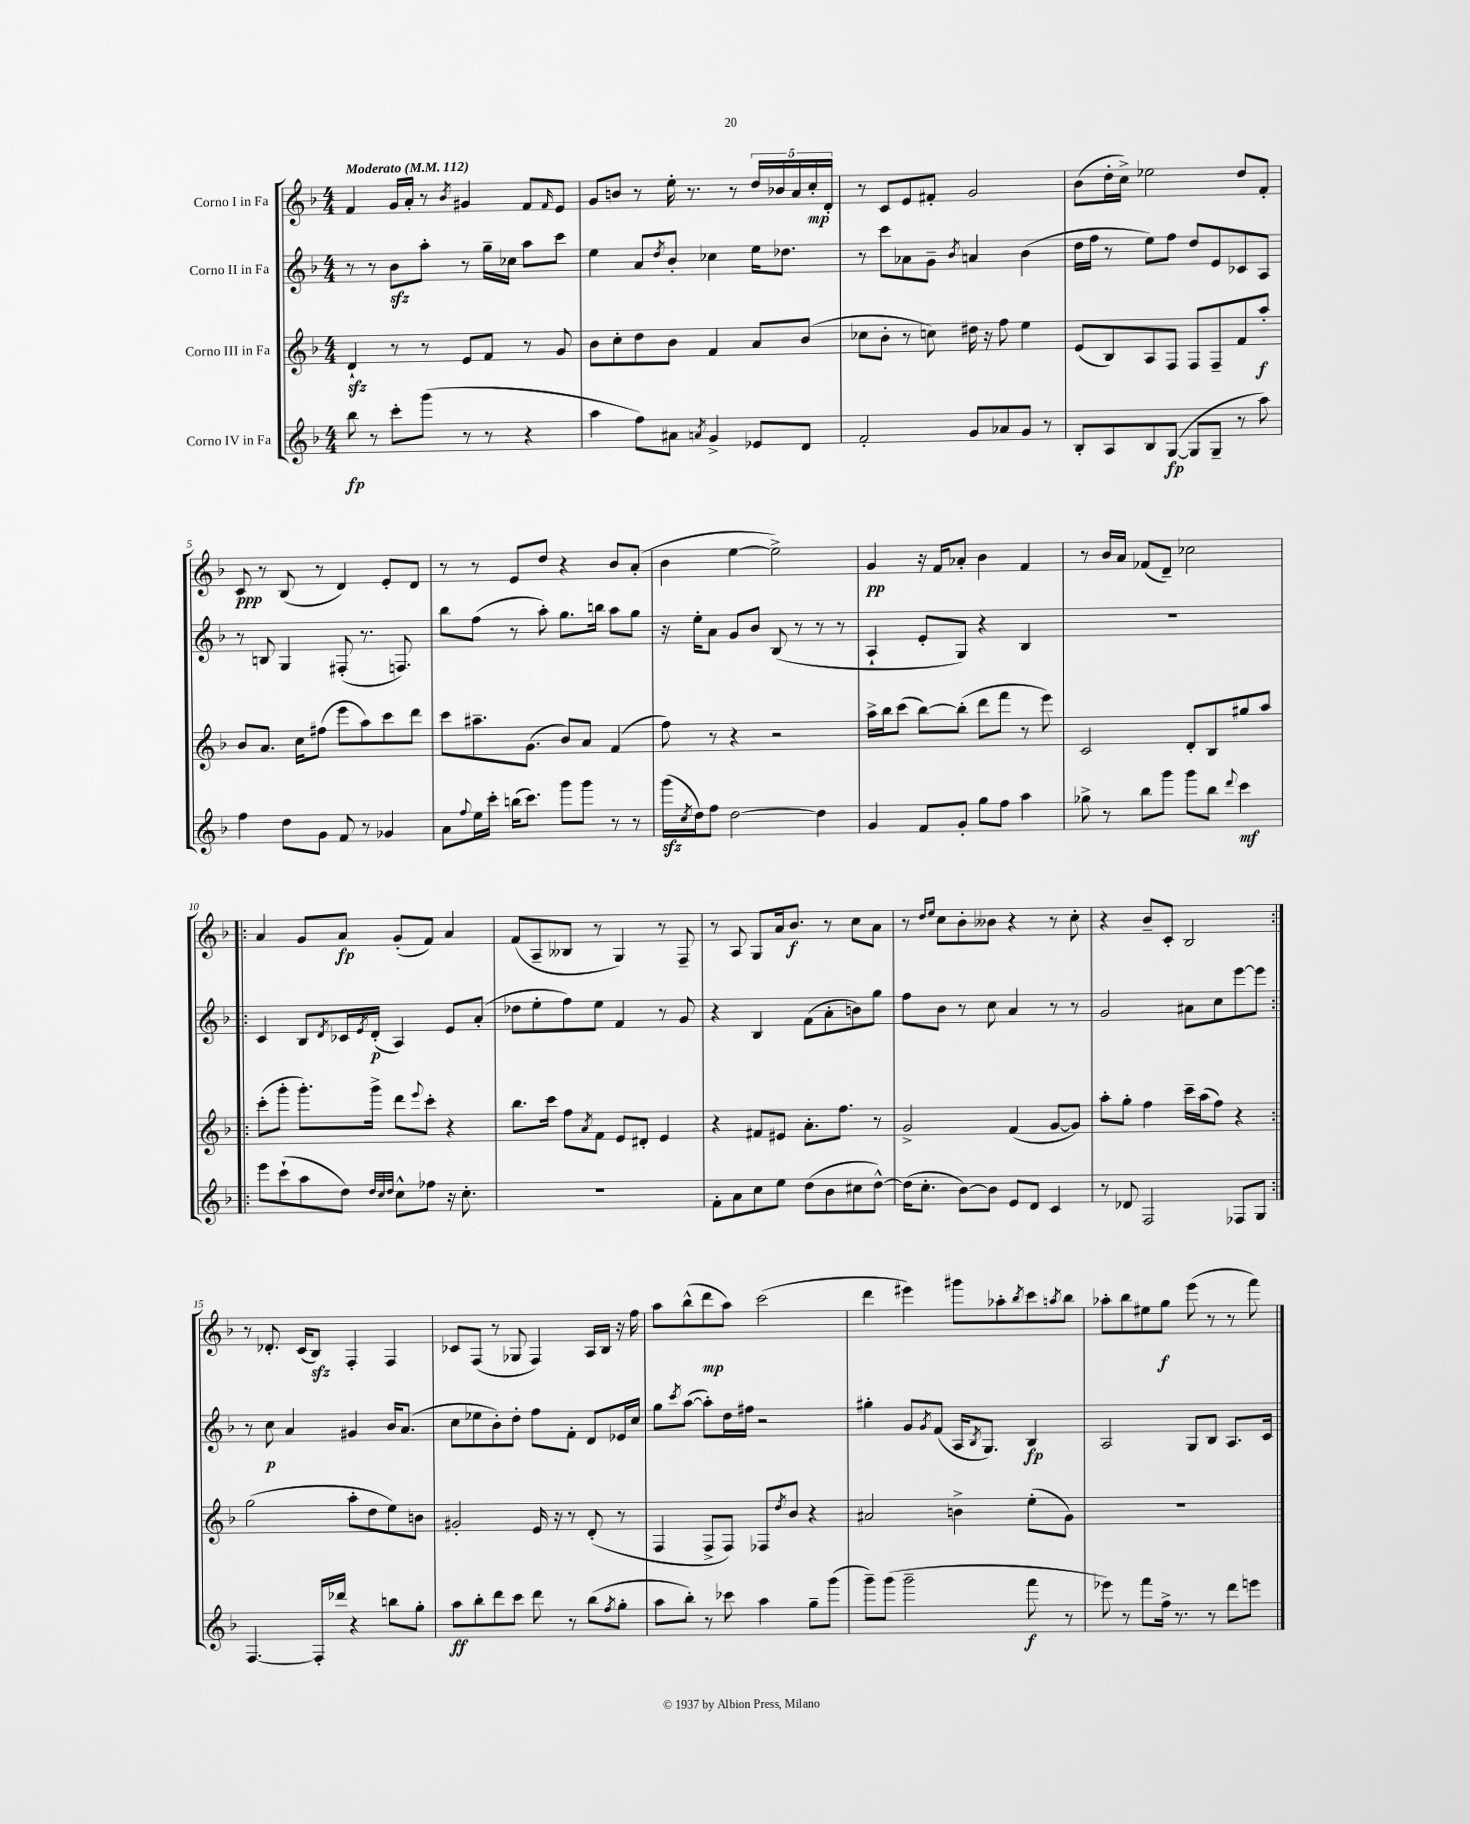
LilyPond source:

<<
\new StaffGroup <<
\new Staff = "s0" \with { instrumentName = "Corno I in Fa" } {
    \clef treble \key f \major \numericTimeSignature \time 4/4 \tempo "Moderato" 4 = 112
    f'4 g'16 a'16-. r8 \acciaccatura { bes'8 } gis'4 f'8 \grace { f'16 } e'8 |
    g'8 b'8 r8 e''16-. r8. r8 \tuplet 5/4 { d''16 bes'16 a'16 c''16-.\mp d'16-. } |
    r8 c'8 e'8 fis'8-. g'2 |
    bes'8( d''16-. c''16->) ees''2 d''8 f'8-. |
    c'8\ppp r8 bes8( r8 d'4) e'8-. d'8 |
    r8 r8 e'8 d''8 r4 bes'8 a'8-.( |
    bes'4 e''4~ e''2->) |
    g'4\pp r16 f'16 aes'8-. bes'4 f'4 |
    r8 bes'16 a'16 fes'8( d'8--) ces''2 |
    \repeat volta 2 { a'4 g'8 a'8\fp g'8-.( f'8) a'4 |
    f'8( a8-- beses8 r8 g4) r8 f8-- |
    r8 a8 g8 a'16 bes'8.\f r8 c''8 a'8 |
    r8 \grace { d''16 e''16 } c''8 bes'8-. beses'8 r4 r8 c''8-. |
    r4 bes'8-- c'8-. bes2 | }
    r8 des'8.-. c'16( bes8\sfz) f4-. f4 |
    ces'8 f8( r8 ges8 f4) a16 bes16 r16 f''16 |
    a''8 bes''8-^( d'''8\mp a''8) c'''2( |
    d'''4 eis'''4) gis'''8 aes''8-. \acciaccatura { bes''8 } c'''8 \acciaccatura { a''8 } bes''8 |
    aes''8-. bes''8 eis''8 g''8\f e'''8( r8 r8 f'''8) \bar "|." |
}
\new Staff = "s1" \with { instrumentName = "Corno II in Fa" } {
    \clef treble \key f \major \numericTimeSignature \time 4/4
    r8 r8 bes'8\sfz a''8-. r8 g''16-- ces''16 a''8 c'''8 |
    e''4 a'8 \acciaccatura { d''8 } bes'8-. ces''4 e''16 des''8. |
    r8 c'''8 aes'8 g'8-- \acciaccatura { bes'8 } a'4 bes'4( |
    d''16 f''16 r8 e''8) f''8 d''8 e'8 ces'8 a8 |
    r8 b8 g4 fis8-.( r8. f8.) |
    bes''8 f''8( r8 a''8-.) g''8. b''16 a''8 g''8 |
    r16 e''16-. a'8 g'8 bes'8 bes8( r8 r8 r8 |
    a4-! e'8-. g8) r4 bes4 |
    R1 |
    \repeat volta 2 { c'4 bes8 \acciaccatura { d'8 } ces'16 \acciaccatura { e'8 } d'16-.\p( a4) e'8 a'8-.( |
    des''8 e''8-. f''8) e''8 f'4 r8 g'8 |
    r4 bes4 f'8( a'8-. b'8) g''8 |
    f''8 bes'8 r8 c''8 a'4 r8 r8 |
    g'2 ais'8 c''8 e'''8~ e'''8 | }
    r8 c''8\p a'4 gis'4 bes'16 a'8.( |
    c''8 ees''8 bes'8-.) d''8-. f''8 f'8-. d'8 ees'16 c''16 |
    g''8 \acciaccatura { c'''8 } a''8~( a''8-.) d''16 fis''16 r2 |
    gis''4-. g'8 \acciaccatura { g'8 } f'8( a16 \acciaccatura { bes8 } g8.) bes4\fp |
    a2 g8 bes8 a8. c'16 \bar "|." |
}
\new Staff = "s2" \with { instrumentName = "Corno III in Fa" } {
    \clef treble \key f \major \numericTimeSignature \time 4/4
    d'4-!\sfz r8 r8 e'8 f'8 r8 g'8 |
    bes'8 c''8-. d''8 bes'8 f'4 a'8 bes'8( |
    ces''8 bes'8-. r8 c''8) dis''16 r16 f''8 e''4 |
    e'8( bes8) a8 f8 f8 f8-- f'8 a''8-.\f |
    bes'8 a'8. c''16 fis''8( e'''8 a''8) c'''8 d'''8 |
    c'''8 ais''8.-- g'8.( bes'8) a'8 f'4( |
    f''8) r8 r4 r2 |
    a''16-> bes''16 c'''8( bes''8~) bes''8-.( d'''8 f'''8 r8 e'''8) |
    c'2 d'8-. bes8 gis''8 a''8 |
    \repeat volta 2 { c'''8-.( g'''8-. g'''8.-.) g'''16-> d'''8 \appoggiatura { e'''8 } c'''8-. r4 |
    bes''8. c'''16 f''8 \acciaccatura { a'8 } f'8 e'8 dis'8-. e'4 |
    r4 fis'8 eis'8 a'8.-. f''8. r8 |
    g'2-> f'4( g'8~ g'8) |
    a''8-. g''8-. f''4 c'''16-- a''16( f''8) r4 | }
    g''2( a''8-. d''8 e''8) b'8 |
    gis'2-. e'16 r16 r8 d'8-.( r8 |
    f4 f8-> f8) fes8 \acciaccatura { d''8 } bes'8 r4 |
    ais'2 b'4-> e''8-.( g'8) |
    R1 \bar "|." |
}
\new Staff = "s3" \with { instrumentName = "Corno IV in Fa" } {
    \clef treble \key f \major \numericTimeSignature \time 4/4
    bes''8\fp r8 c'''8-. g'''8( r8 r8 r4 |
    a''4 f''8) ais'8 \acciaccatura { a'8 } g'4-> ees'8 d'8 |
    f'2-. g'8 aes'8 g'8 r8 |
    bes8-. a8 bes8 g8~\fp( g8 g8-- r8 a''8) |
    f''4 d''8 g'8 f'8 r8 ges'4 |
    a'8 \appoggiatura { f''8 } e''16 c'''16-. b''16( c'''8.) g'''8 g'''8 r8 r8 |
    g'''16\sfz( \acciaccatura { c''8 } d''16) f''8 d''2~ d''4 |
    g'4 f'8 g'8-. g''8 f''8 a''4 |
    ges''8-> r8 bes''8 g'''8 g'''8 bes''8 \appoggiatura { d'''8 } c'''4\mf |
    \repeat volta 2 { e'''8 c'''8-!( a''8 d''8) \grace { d''32 c''32 d''32 } c''8-^ fes''8 r16 c''8.-. |
    R1 |
    f'8-. a'8 c''8 e''8 d''8( bes'8 cis''8 d''8~-^) |
    d''16( c''8.-. bes'8~) bes'8 e'8 d'8 c'4 |
    r8 des'8 f2 fes8 g8 | }
    f4.~ f16-. des'''16 r4 b''8 g''8-. |
    a''8\ff bes''8-. d'''8 c'''8 d'''8 r8 bes''8( \acciaccatura { f''8 } g''8-. |
    a''8 bes''8-.) r8 ces'''8 a''4 g''8-- g'''8( |
    g'''8--) g'''8( g'''2-- f'''8\f r8 |
    ees'''8) r8 f'''8 f''16-> r8. r8 d'''8 e'''8 \bar "|." |
}
>>
>>
